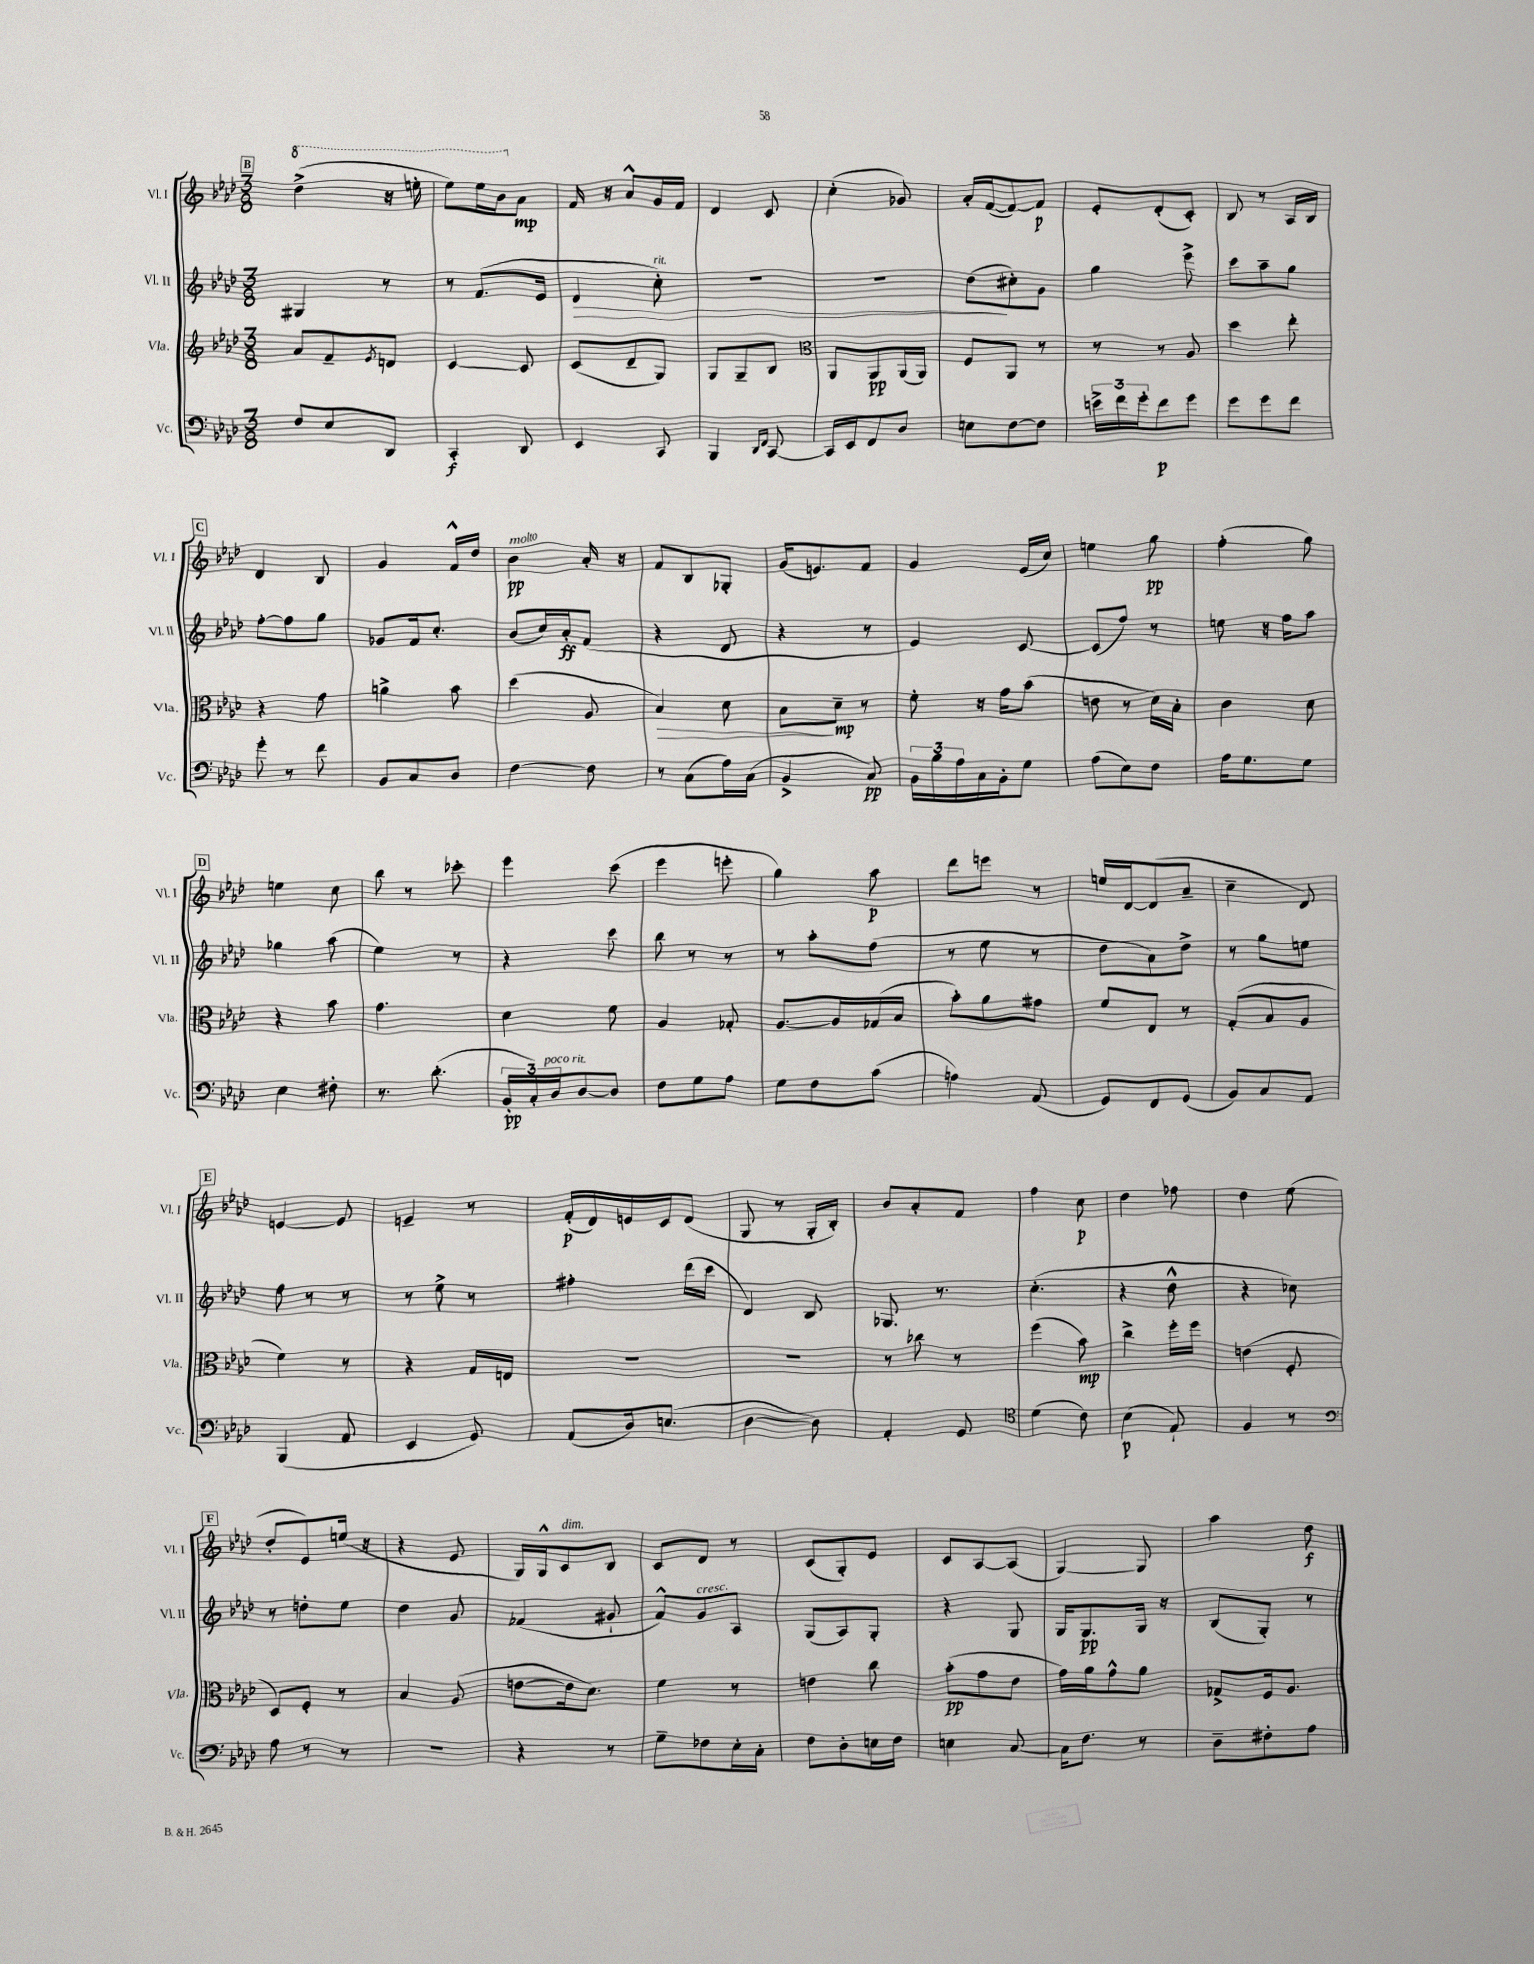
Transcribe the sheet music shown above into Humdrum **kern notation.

**kern	**dynam	**kern	**dynam	**kern	**dynam	**kern	**dynam
*part4	*part4	*part3	*part3	*part2	*part2	*part1	*part1
*staff4	*staff4	*staff3	*staff3	*staff2	*staff2	*staff1	*staff1
*I"Vc.	*	*I"Vla.	*	*I"Vl. II	*	*I"Vl. I	*
*I'Vc.	*	*I'Vla.	*	*I'Vl. II	*	*I'Vl. I	*
*clefF4	*	*clefG2	*	*clefG2	*	*clefG2	*
*k[b-e-a-d-]	*	*k[b-e-a-d-]	*	*k[b-e-a-d-]	*	*k[b-e-a-d-]	*
*M3/8	*	*M3/8	*	*M3/8	*	*M3/8	*
*	*	*	*	*	*	*8va	*
!!LO:REH:place=s1:t=B
=132	=132	=132	=132	=132	=132	=132	=132
8F/L	.	8a-/L	.	4G#X/	.	(4ddd-^\	.
8E-/	.	8f~/	.	.	.	.	.
.	.	8qe-/	.	.	.	.	.
8DD-/J	.	8dn/J	.	8r	.	16r	.
.	.	.	.	.	.	16eeen'\	.
=133	=133	=133	=133	=133	=133	=133	=133
4CC'/	f	[4c/	.	8r	.	8eee-\L)	.
.	.	.	.	(8.f/L	.	16eee-\L	.
.	.	.	.	.	.	16bb-\J	.
*	*	*	*	*	*	*X8va	*
8DD-/	.	8c/]	.	.	.	8a-\J	mp
.	.	.	.	16e-/Jk	.	.	.
=134	=134	=134	=134	=134	=134	=134	=134
!	!	!	!	!	!LO:HP:b	!	!
4EE-/	.	(8c/L	.	4d-/	>	16f/	.
.	.	.	.	.	.	16r	.
.	.	8d-~/	.	.	.	8a-^^/L	.
!	!	!	!	!LO:TX:a:i:t=rit.	!	!	!
8CC/	.	8G/J)	.	8cc'\)	.	16g/L	.
.	.	.	.	.	.	16f/JJ	.
=135	=135	=135	=135	=135	=135	=135	=135
4BBB-/	.	8G/L	.	4.r	.	4d-/	.
.	.	8G~/	.	.	.	.	.
16qqDD-/LL	.	.	.	.	.	.	.
16qqFF/JJ	.	.	.	.	.	.	.
[8CC/	.	8B-/J	.	.	.	8c/	.
=136	=136	=136	=136	=136	=136	=136	=136
*	*	*clefC3	*	*	*	*	*
16CC/LL]	.	8AA-/L	.	4.r	.	(4cc'\	.
16EE-/J	.	.	.	.	.	.	.
8FF/	.	8AA-/	pp	.	.	.	.
8D-/J	.	(16AA-/L	.	.	.	8g-X/)	.
.	.	16AA-/JJ)	.	.	.	.	.
=137	=137	=137	=137	=137	=137	=137	=137
8En\L	.	8F/L	.	(8dd-\L	.	16a-'/LL	.
.	.	.	.	.	.	([16f/J	.
[8F\	.	8AA-/J	.	8cc#X'\)	]	8f/_)	.
8F\J]	.	8r	.	8g\J	.	8f/J]	p
=138	=138	=138	=138	=138	=138	=138	=138
24en^\LL	.	8r	.	4gg\	.	8e-'/L	.
24f\	.	.	.	.	.	.	.
24g'\J	.	.	.	.	.	.	.
8f\	p	8r	.	.	.	(8d-'/	.
8g\J	.	8A-/	.	8eee-^\	.	8c'/J)	.
=139	=139	=139	=139	=139	=139	=139	=139
8g\L	.	4dd-\	.	8ccc\L	.	8B-/	.
8g\	.	.	.	8aa-~\	.	8r	.
8f\J	.	8ee-'\	.	8gg\J	.	16A-/LL	.
.	.	.	.	.	.	16B-/JJ	.
!!LO:LB:g=z
!!LO:REH:place=s1:t=C
=140	=140	=140	=140	=140	=140	=140	=140
8g'\	.	4r	.	[8ff'\L	.	4d-/	.
8r	.	.	.	8ff\]	.	.	.
8f\	.	8g\	.	8gg\J	.	8B-/	.
=141	=141	=141	=141	=141	=141	=141	=141
8BB-/L	.	4an^\	.	8g-X/L	.	4g/	.
8C/	.	.	.	16f/k	.	.	.
.	.	.	.	8.cc'/J	.	.	.
8D-/J	.	8b-\	.	.	.	16f^^/LL	.
.	.	.	.	.	.	16dd-/JJ	.
=142	=142	=142	=142	=142	=142	=142	=142
!	!	!	!	!	!	!LO:TX:a:i:t=molto	!
[4F\	.	(4dd-\	.	(8b-/L	.	4b-\	pp
.	.	.	.	16cc/L)	.	.	.
.	.	.	.	16a-'/J	ff	.	.
8F\]	.	8A-/	.	(8f/J	.	16a-'/	.
.	.	.	.	.	.	16r	.
=143	=143	=143	=143	=143	=143	=143	=143
!	!	!	!LO:HP:b	!	!	!	!
8r	.	4B-/)	>	4r	.	8f/L	.
(8C\L	.	.	.	.	.	8B-/	.
16A-\L)	.	8d-\	.	8d-/	.	8G-X'/J	.
(16C\JJ	.	.	.	.	.	.	.
=144	=144	=144	=144	=144	=144	=144	=144
4BB-^/	.	8B-\L	.	4r	.	(16g/KL	.
.	.	.	.	.	.	8.en/)	.
.	.	8d-~\J	] mp	.	.	.	.
8C/)	pp	8r	.	8r	.	8f/J	.
=145	=145	=145	=145	=145	=145	=145	=145
24BB-\LL	.	8f'\	.	4e-/)	.	4g/	.
24B-\	.	.	.	.	.	.	.
24A-\	.	.	.	.	.	.	.
16C\	.	16r	.	.	.	.	.
16BB-'\J	.	16g\KL	.	.	.	.	.
8G\J	.	(8b-\J	.	[8c/	.	(16e-/LL	.
.	.	.	.	.	.	16cc/JJ)	.
=146	=146	=146	=146	=146	=146	=146	=146
(8A-\L	.	8en\	.	(8c/L]	.	4een\	.
8E-\)	.	8r	.	8ff/J)	.	.	.
8F\J	.	16d-\LL)	.	8r	.	8gg\	pp
.	.	16B-'\JJ	.	.	.	.	.
=147	=147	=147	=147	=147	=147	=147	=147
16A-\KL	.	4c\	.	8een\	.	(4ff'\	.
8.G\	.	.	.	.	.	.	.
.	.	.	.	16r	.	.	.
.	.	.	.	16ff\KL	.	.	.
8G\J	.	8d-\	.	8aa-\J	.	8gg\)	.
!!LO:LB:g=z
!!LO:REH:place=s1:t=D
=148	=148	=148	=148	=148	=148	=148	=148
4E-\	.	4r	.	4gg-X\	.	4een\	.
8F#X'\	.	8b-\	.	(8aa-\	.	8cc\	.
=149	=149	=149	=149	=149	=149	=149	=149
8.r	.	4.g\	.	4ee-\)	.	8bb-\	.
.	.	.	.	.	.	8r	.
(8.d-'\	.	.	.	.	.	.	.
.	.	.	.	8r	.	8ccc-X'\	.
=150	=150	=150	=150	=150	=150	=150	=150
24BB-'/LL	pp	4d-\	.	4r	.	4eee-\	.
24C'/)	.	.	.	.	.	.	.
!LO:TX:a:i:t=poco rit.	!	!	!	!	!	!	!
24D-/J	.	.	.	.	.	.	.
[8D-/	.	.	.	.	.	.	.
8D-/J]	.	8f\	.	8ccc\	.	(8ccc\	.
=151	=151	=151	=151	=151	=151	=151	=151
8F\L	.	4A-/	.	8bb-\	.	4eee-\	.
8G\	.	.	.	8r	.	.	.
8A-\J	.	8G-X'/	.	8r	.	8eeen'\	.
=152	=152	=152	=152	=152	=152	=152	=152
8G\L	.	[8.A-/L	.	8r	.	4gg\)	.
8F\	.	.	.	8aa-'\L	.	.	.
.	.	16A-/L]	.	.	.	.	.
(8c\J	.	(16G-X/	.	(8ff\J	.	8aa-\	p
.	.	16B-/JJ	.	.	.	.	.
=153	=153	=153	=153	=153	=153	=153	=153
4An\)	.	8b-'\L)	.	8r	.	8ddd-\L	.
.	.	8a-\	.	8ee-\	.	8eeen\J	.
(8AA-/	.	8g#X\J	.	8r	.	8r	.
=154	=154	=154	=154	=154	=154	=154	=154
8GG/L)	.	8f/L	.	8dd-\L	.	16een/LL	.
.	.	.	.	.	.	[16d-/J	.
8FF/	.	8E-/J	.	8a-\)	.	(8d-/]	.
(8GG/J	.	8r	.	8dd-^\J	.	8a-~/J	.
=155	=155	=155	=155	=155	=155	=155	=155
8BB-/L)	.	(8G'/L	.	8r	.	4cc~\	.
8C/	.	8B-/	.	8gg\L	.	.	.
8AA-/J	.	8A-/J	.	8een\J	.	8d-/)	.
!!LO:LB:g=z
!!LO:REH:place=s1:t=E
=156	=156	=156	=156	=156	=156	=156	=156
(4BBB-/	.	4f\)	.	8ff\	.	[4en/	.
.	.	.	.	8r	.	.	.
8AA-/	.	8r	.	8r	.	8e/]	.
=157	=157	=157	=157	=157	=157	=157	=157
4EE-/	.	4r	.	8r	.	4en~/	.
.	.	.	.	8ee-^\	.	.	.
8GG/)	.	16G/LL	.	8r	.	8r	.
.	.	16En/JJ	.	.	.	.	.
=158	=158	=158	=158	=158	=158	=158	=158
(8AA-/L	.	4.r	.	4ff#X'\	.	(16f'/LL	p
.	.	.	.	.	.	16d-/)	.
16D-/k)	.	.	.	.	.	16en/	.
(8.En/J	.	.	.	.	.	16c/J	.
.	.	.	.	(16ddd-\LL	.	(8d-/J	.
.	.	.	.	16ccc\JJ	.	.	.
=159	=159	=159	=159	=159	=159	=159	=159
[4D-\	.	4.r	.	4d-/)	.	8G/	.
.	.	.	.	.	.	8r	.
8D-\])	.	.	.	8B-/	.	16G'/LL	.
.	.	.	.	.	.	16B-'/JJ)	.
=160	=160	=160	=160	=160	=160	=160	=160
4AA-'/	.	8r	.	8.G-X/	.	8b-/L	.
.	.	8cc-X\	.	.	.	8a-'/	.
.	.	.	.	8.r	.	.	.
8GG/	.	8r	.	.	.	8f/J	.
=161	=161	=161	=161	=161	=161	=161	=161
*clefC4	*	*	*	*	*	*	*
(4d-\	.	(4ff\	.	(4.cc'\	.	4ff\	.
8c\)	.	8b-\)	mp	.	.	8cc\	p
=162	=162	=162	=162	=162	=162	=162	=162
(4B-\	p	4cc^\	.	4r	.	4dd-\	.
8E-`/)	.	16ff'\LL	.	8dd-^^\	.	8ff-X\	.
.	.	16ff\JJ	.	.	.	.	.
=163	=163	=163	=163	=163	=163	=163	=163
4F/	.	(4en\	.	4r	.	4dd-\	.
8r	.	8F'/	.	8cc-X\)	.	(8ee-\	.
!!LO:LB:g=z
!!LO:REH:place=s1:t=F
=164	=164	=164	=164	=164	=164	=164	=164
*clefF4	*	*	*	*	*	*	*
8A-\	.	8D-/L)	.	8r	.	8dd-'/L	.
8r	.	8F'/J	.	8ddn'\L	.	8e-/)	.
8r	.	8r	.	8ee-\J	.	(16een/Jk	.
.	.	.	.	.	.	16r	.
=165	=165	=165	=165	=165	=165	=165	=165
4.r	.	4B-/	.	4dd-\	.	4r	.
.	.	(8A-/	.	8g/	.	8e-/	.
=166	=166	=166	=166	=166	=166	=166	=166
4r	.	[8en\L	.	(4f-X/	.	16G/LL)	.
.	.	.	.	.	.	16G^^/J	.
!	!	!	!	!	!	!LO:TX:a:i:t=dim.	!
.	.	16e\k]	.	.	.	8c/	.
.	.	8.d-\J)	.	.	.	.	.
8r	.	.	.	8g#X`/	.	8B-/J	.
=167	=167	=167	=167	=167	=167	=167	=167
8G~\L	.	4f\	.	8f^^/L)	.	8c/L	.
!	!	!	!	!LO:TX:a:i:t=cresc.	!	!	!
8F-X\	.	.	.	8g/	.	8d-/J	.
16E-'\L	.	8r	.	8A-/J	.	8r	.
16C'\JJ	.	.	.	.	.	.	.
=168	=168	=168	=168	=168	=168	=168	=168
8F\L	.	4en\	.	(8G/L	.	(8c/L	.
8D-'\	.	.	.	8A-/)	.	8G'/)	.
16En\L	.	8cc\	.	8G'/J	.	8e-/J	.
16F\JJ	.	.	.	.	.	.	.
=169	=169	=169	=169	=169	=169	=169	=169
4En\	.	(8b-'\L	pp	4r	.	8c/L	.
.	.	8g\	.	.	.	[8A-/	.
[8C/	.	8e-\J	.	8G/	.	(8A-/J]	.
=170	=170	=170	=170	=170	=170	=170	=170
16C\KL]	.	16g\LL)	.	16G/KL	.	[4G/)	.
8.F\J	.	16a-\J	.	8.G/	pp	.	.
.	.	8g^^\	.	.	.	.	.
8r	.	8a-\J	.	16G/Jk	.	8G/]	.
.	.	.	.	16r	.	.	.
=171	=171	=171	=171	=171	=171	=171	=171
8D-~\L	.	8G-X^/L	.	(8B-/L	.	4aa-\	.
8F#X'\	.	16F/k	.	8G'/J)	.	.	.
.	.	8.A-/J	.	.	.	.	.
8A-\J	.	.	.	8r	.	8dd-\	f
==	==	==	==	==	==	==	==
*-	*-	*-	*-	*-	*-	*-	*-
